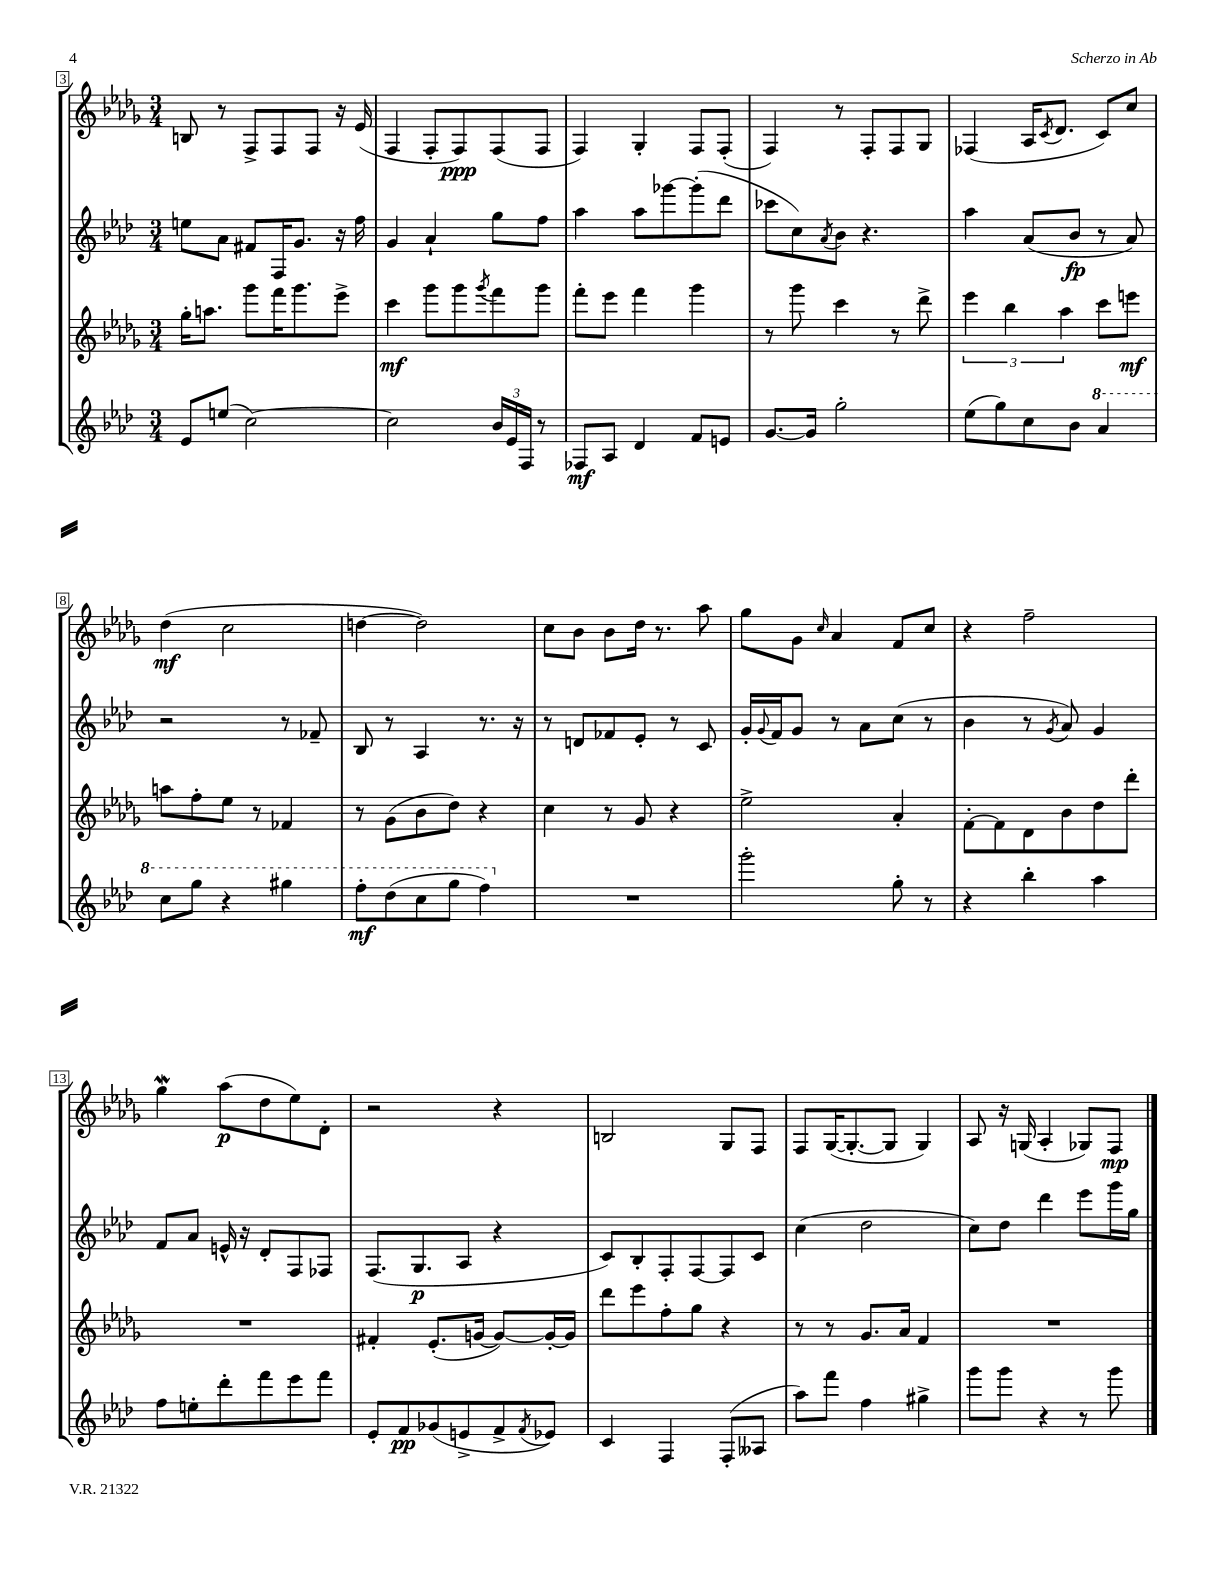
<<
\new StaffGroup <<
\new Staff = "s0" {
    \clef treble \key des \major \numericTimeSignature \time 3/4
    b8 r8 f8-> f8 f8 r16 ees'16( |
    f4 f8-. f8\ppp) f8( f8 |
    f4) ges4-. f8 f8-.( |
    f4) r8 f8-. f8 ges8 |
    fes4( aes16 \acciaccatura { c'8 } des'8. c'8) c''8 |
    des''4\mf( c''2 |
    d''4~ d''2) |
    c''8 bes'8 bes'8 des''16 r8. aes''8 |
    ges''8 ges'8 \grace { c''16 } aes'4 f'8 c''8 |
    r4 f''2-- |
    ges''4\mordent aes''8\p( des''8 ees''8) des'8-. |
    r2 r4 |
    b2 ges8 f8 |
    f8 ges16~( ges8.~-. ges8 ges4) |
    aes8 r16 g16( aes4-. ges8) f8\mp \bar "|." |
}
\new Staff = "s1" {
    \clef treble \key aes \major \numericTimeSignature \time 3/4
    e''8 aes'8 fis'8 f16 g'8. r16 f''16 |
    g'4 aes'4-! g''8 f''8 |
    aes''4 aes''8 ges'''8~ ges'''8-.( des'''8 |
    ces'''8 c''8) \acciaccatura { aes'8 } bes'8 r4. |
    aes''4 aes'8( bes'8\fp r8 aes'8) |
    r2 r8 fes'8-- |
    bes8 r8 aes4 r8. r16 |
    r8 d'8 fes'8 ees'8-. r8 c'8 |
    g'16-. \appoggiatura { g'8 } f'16 g'8 r8 aes'8 c''8( r8 |
    bes'4 r8 \acciaccatura { g'8 } aes'8) g'4 |
    f'8 aes'8 e'16-^ r16 des'8-. f8 fes8 |
    f8.( g8.\p aes8 r4 |
    c'8) bes8-. f8-. f8~ f8 c'8 |
    c''4( des''2 |
    c''8) des''8 des'''4 ees'''8 g'''16 g''16 \bar "|." |
}
\new Staff = "s2" {
    \clef treble \key des \major \numericTimeSignature \time 3/4
    ges''16-. a''8. ges'''8 f'''16 ges'''8. ees'''8-> |
    c'''4\mf ges'''8 ges'''8 \acciaccatura { ges'''8 } f'''8 ges'''8 |
    f'''8-. ees'''8 f'''4 ges'''4 |
    r8 ges'''8 c'''4 r8 des'''8-> |
    \tuplet 3/2 { ees'''4 bes''4 aes''4 } c'''8 e'''8\mf |
    a''8 f''8-. ees''8 r8 fes'4 |
    r8 ges'8( bes'8 des''8) r4 |
    c''4 r8 ges'8 r4 |
    ees''2-> aes'4-. |
    f'8~-. f'8 des'8 bes'8 des''8 des'''8-. |
    R2. |
    fis'4-. ees'8.-.( g'16~ g'8~) g'16~-. g'16 |
    des'''8 ees'''8 f''8-. ges''8 r4 |
    r8 r8 ges'8. aes'16 f'4 |
    R2. \bar "|." |
}
\new Staff = "s3" {
    \clef treble \key aes \major \numericTimeSignature \time 3/4
    ees'8 e''8( c''2~) |
    c''2 \tuplet 3/2 { bes'16 ees'16 f16 } r8 |
    fes8\mf aes8 des'4 f'8 e'8 |
    g'8.~ g'16 g''2-. |
    ees''8( g''8) c''8 bes'8 \ottava #1 aes''4 |
    c'''8 g'''8 r4 gis'''4 |
    f'''8-.\mf des'''8( c'''8 g'''8 f'''4) \ottava #0 |
    R2. |
    g'''2-. g''8-. r8 |
    r4 bes''4-. aes''4 |
    f''8 e''8-. des'''8-. f'''8 ees'''8 f'''8 |
    ees'8-. f'8\pp ges'8( e'8-> f'8-> \acciaccatura { f'8 } ees'8) |
    c'4 f4 f8-.( aeses8 |
    aes''8) f'''8 f''4 gis''4-> |
    g'''8 g'''8 r4 r8 g'''8 \bar "|." |
}
>>
>>
\layout { \context { \Score currentBarNumber = #3 \override BarNumber.stencil = #(make-stencil-boxer 0.1 0.3 ly:text-interface::print) } }
